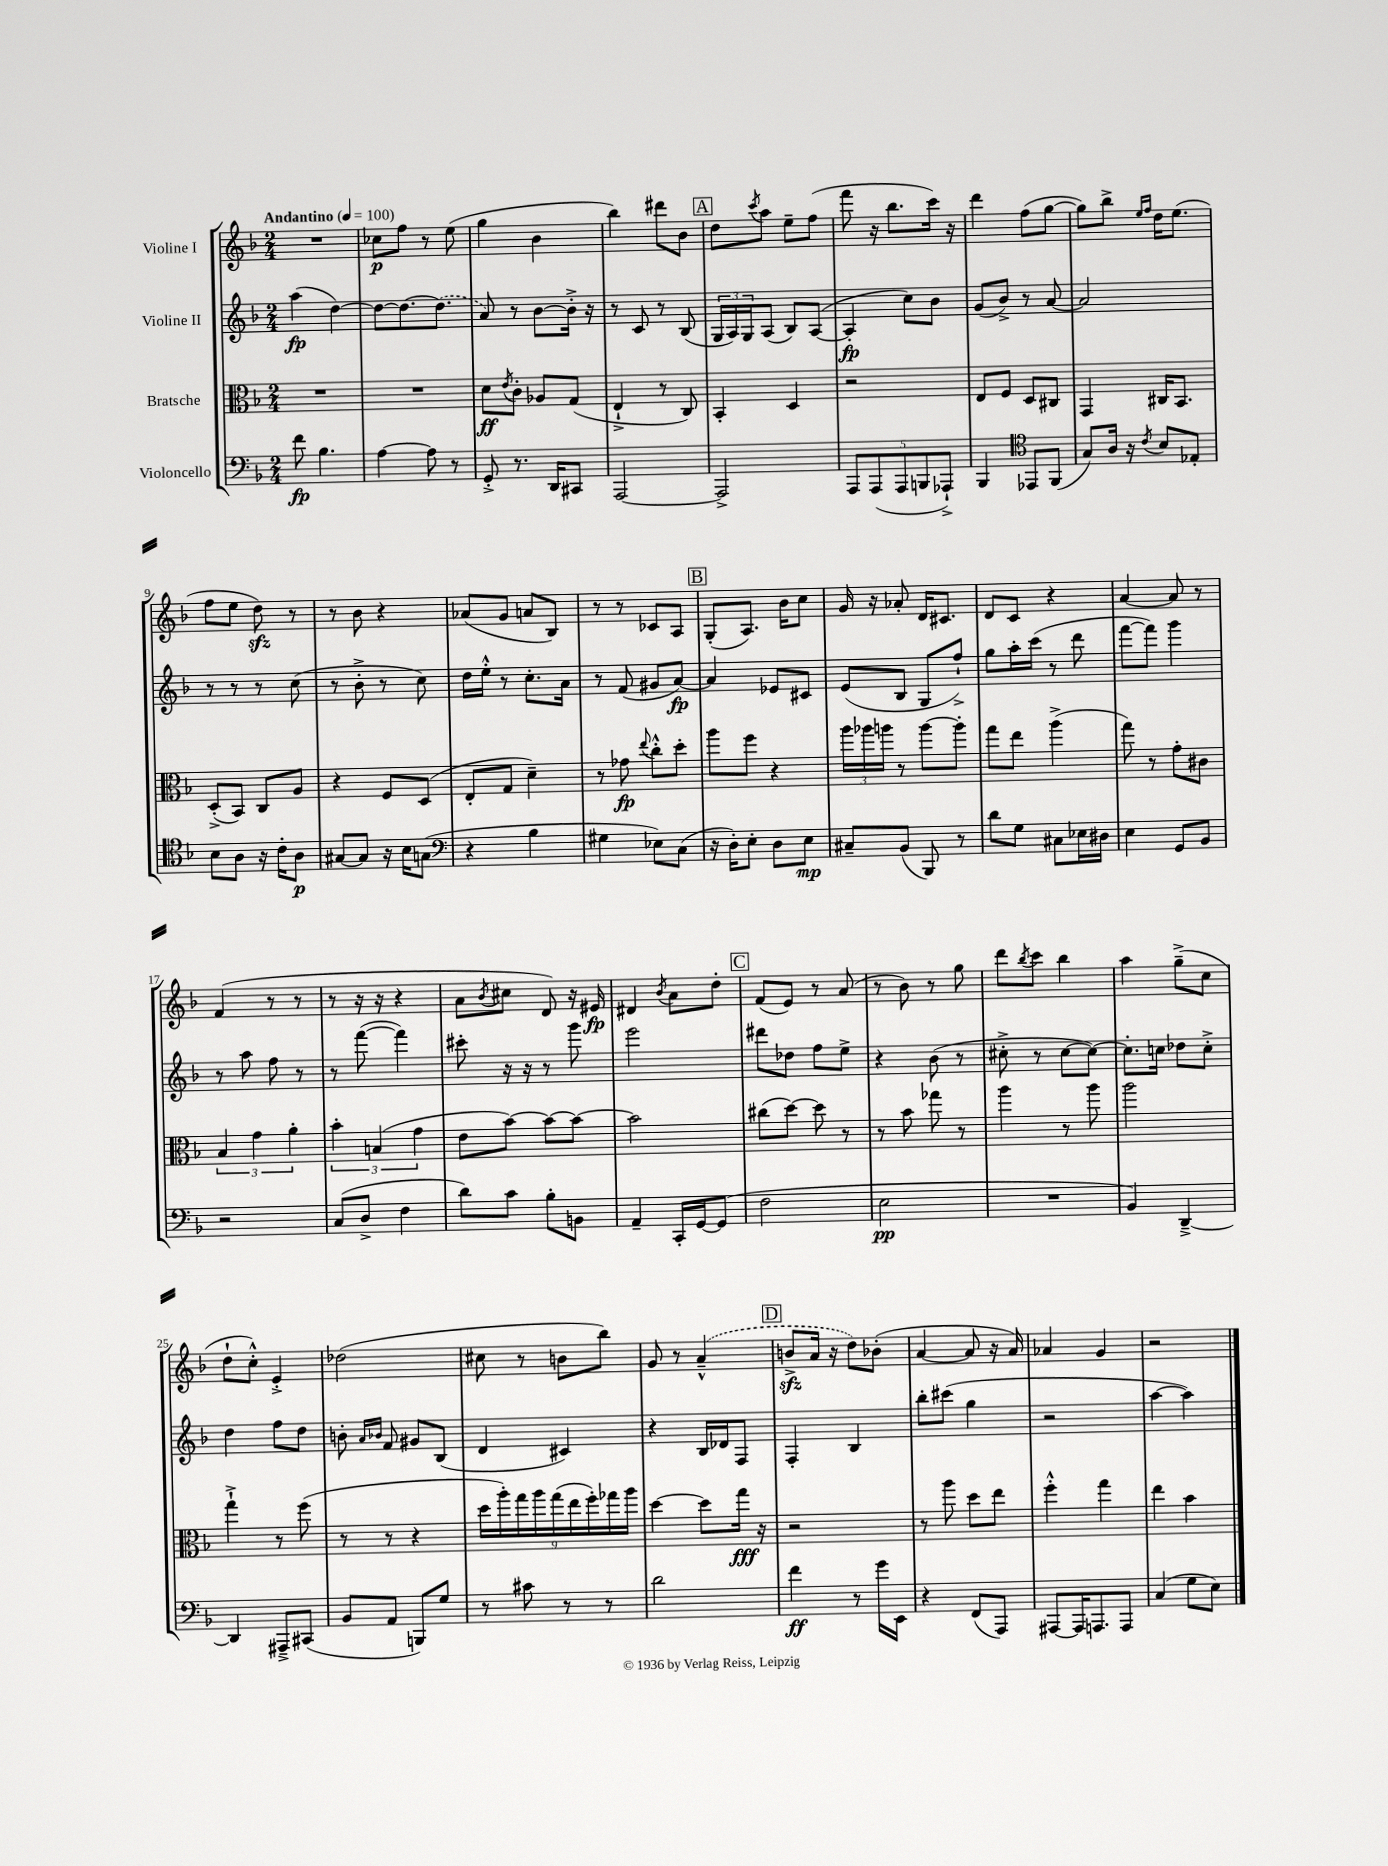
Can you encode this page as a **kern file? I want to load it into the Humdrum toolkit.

**kern	**kern	**kern	**kern
*staff4	*staff3	*staff2	*staff1
*clefF4	*clefC3	*clefG2	*clefG2
*k[b-]	*k[b-]	*k[b-]	*k[b-]
*M2/4	*M2/4	*M2/4	*M2/4
*MM100	*MM100	*MM100	*MM100
8f	2r	(4aa	2r
4.B-	.	.	.
.	.	[4dd)	.
=	=	=	=
[4A	2r	8dd_	8cc-
.	.	8.dd_	8ff
8A]	.	.	8r
.	.	(8.dd]	.
8r	.	.	(8ee
=	=	=	=
8GG'^	8d	8a)	4gg
.	8qe	.	.
8.r	8c'	8r	.
.	8A-	[8b-	4b-
16DD	.	.	.
8CC#	(8G	16b-'^]	.
.	.	16r	.
=	=	=	=
[2AAA	4E`^	8r	4bb-)
.	.	8c	.
.	8r	8r	8ddd#
.	8C)	(8B-	8b-
=	=	=	=
2AAA^]	4BB-'	24G	8dd
.	.	24A)	.
.	.	24G	.
.	.	.	8qccc
.	.	(8A	8aa
.	4D	8B-)	8ee~
.	.	([8A	(8ff
=	=	=	=
10AAA	2r	4A']	8fff
(10AAA	.	.	.
.	.	.	16r
.	.	.	8.bb-
10AAA	.	.	.
.	.	8cc)	.
10BBB	.	.	.
.	.	8b-	16ccc)
10AAA-`^)	.	.	.
.	.	.	16r
=	=	=	=
4BBB-	8E	(8g	4ddd
.	8F	8b-^)	.
*clefC4	*	*	*
8EE-	8D	8r	(8ff
(8FF	8C#	[8a	[8gg
=	=	=	=
8G)	4GG	2a]	8gg])
16A	.	.	8bb-^
16r	.	.	.
.	.	.	16qqee
8qc	.	.	16qqff
8B-	16C#	.	16dd
.	8.BB-	.	(8.ee
8E-'	.	.	.
=	=	=	=
8B-	(8D'^	8r	8ff
8A	8BB-)	8r	8ee
16r	8C	8r	8dd)
16c'	.	.	.
8A	8A	(8cc	8r
=	=	=	=
[8G#	4r	8r	8r
8G#]	.	8b-'^	8b-
16r	8F	8r	4r
16B-	.	.	.
(8G	(8D	8cc)	.
=	=	=	=
*clefF4	*	*	*
4r	8E'	16dd	(8a-
.	.	16ee'^^	.
.	8G	8r	8g
4B-	4d~)	8.cc'	8a
.	.	.	8B-)
.	.	16a	.
=	=	=	=
4G#	8r	8r	8r
.	8g-	(8f	8r
.	8qqee	.	.
8E-)	8cc'^^	8g#	8c-
(8C	8dd'	[8a)	8A
=	=	=	=
16r	8aa	4a]	(8G'
16D')	.	.	.
8E'	8ff	.	8.A)
8D	4r	8e-	.
.	.	.	16b-
8E	.	8c#	8cc
=	=	=	=
8C#~	24aa	(8e	16g
.	24aa-	.	.
.	.	.	16r
.	24aa	.	.
(8BB-	8r	8B-	8a-'
8BBB-)	[8aa	8G	16d
.	.	.	8.c#
8r	8aa']	8ff`^)	.
=	=	=	=
8d	8gg	8gg	8d
8G	8ee	16aa'	8c
.	.	(16ccc	.
8C#	(4aa^	8r	4r
16E-	.	8ddd	.
16D#	.	.	.
=	=	=	=
4E	8gg)	[8fff	[4a
.	8r	8fff])	.
8GG	8g'	4ggg	8a]
8BB-	8c#	.	8r
=	=	=	=
2r	6B-	8r	(4f
.	.	8aa	.
.	6g	.	.
.	.	8ff	8r
.	6a'	.	.
.	.	8r	8r
=	=	=	=
(8C	6b-'	8r	8r
8D^	.	([8fff	16r
.	(6B	.	.
.	.	.	16r
4F	.	4fff])	4r
.	6g	.	.
=	=	=	=
8d)	8e	8ccc#'	8a
.	.	.	8qb-
8c	[8b-)	16r	8cc#
.	.	16r	.
8B-'	8b-_	8r	8d)
8BB	8b-_	8ggg	16r
.	.	.	16e#
=	=	=	=
4AA~	2b-]	2eee	4d#
.	.	.	8qb-
16CC'	.	.	8a
[16GG	.	.	.
(8GG]	.	.	8dd'
=	=	=	=
2F	(8cc#	8ddd#	(8f
.	[8dd)	8dd-	8e)
.	8dd]	8ff	8r
.	8r	8ee^	(8a
=	=	=	=
2E	8r	4r	8r
.	8b-	.	8b-)
.	8gg-	(8b-	8r
.	8r	8r	8gg
=	=	=	=
2r	4aa	8cc#'^	8ddd
.	.	.	8qbb-
.	.	8r	8ccc
.	8r	[8cc#	4bb-
.	8aa	8cc#_)	.
=	=	=	=
4BB-)	2aa	8.cc#']	4aa
.	.	16cc	.
[4DD~^	.	8dd-	(8gg~^
.	.	8cc'^	8cc
=	=	=	=
4DD]	4gg`^	4dd	8dd`
.	.	.	8cc'^^)
8AAA#~^	8r	8ff	4e'^
(8CC#	(8ff	8dd	.
=	=	=	=
8BB-	8r	8b'	(2dd-
.	.	16qqa	.
.	.	16qqb-	.
8AA	8r	8f	.
8BBB)	4r	8g#	.
8G	.	(8B-	.
=	=	=	=
8r	18dd	4d	8cc#
.	18aa')	.	.
.	18gg	.	.
8c#	.	.	8r
.	18aa	.	.
.	(18gg	.	.
8r	.	4c#)	8b
.	18ee	.	.
.	18ff')	.	.
8r	.	.	8bb-)
.	18gg-	.	.
.	18aa	.	.
=	=	=	=
2d	[4dd	4r	8g
.	.	.	8r
.	8dd]	16B-	(4a~^^
.	.	16d-	.
.	16gg	8F	.
.	16r	.	.
=	=	=	=
4f	2r	4F'	8b^
.	.	.	16a
.	.	.	16r
8r	.	4B-	8dd)
16g	.	.	(8b-'
16EE	.	.	.
=	=	=	=
4r	8r	8bb-'	[4a
.	8aa	(8ccc#	.
(8FF	8dd	4gg	8a]
8AAA)	8ee	.	16r
.	.	.	16a)
=	=	=	=
[8AAA#	4ff'^^	2r	4a-
16AAA#]	.	.	.
8.AAA	.	.	.
.	4gg	.	4g
8AAA	.	.	.
=	=	=	=
(4C	4ee	[4aa	2r
8G	4b-	4aa])	.
8E)	.	.	.
==	==	==	==
*-	*-	*-	*-
